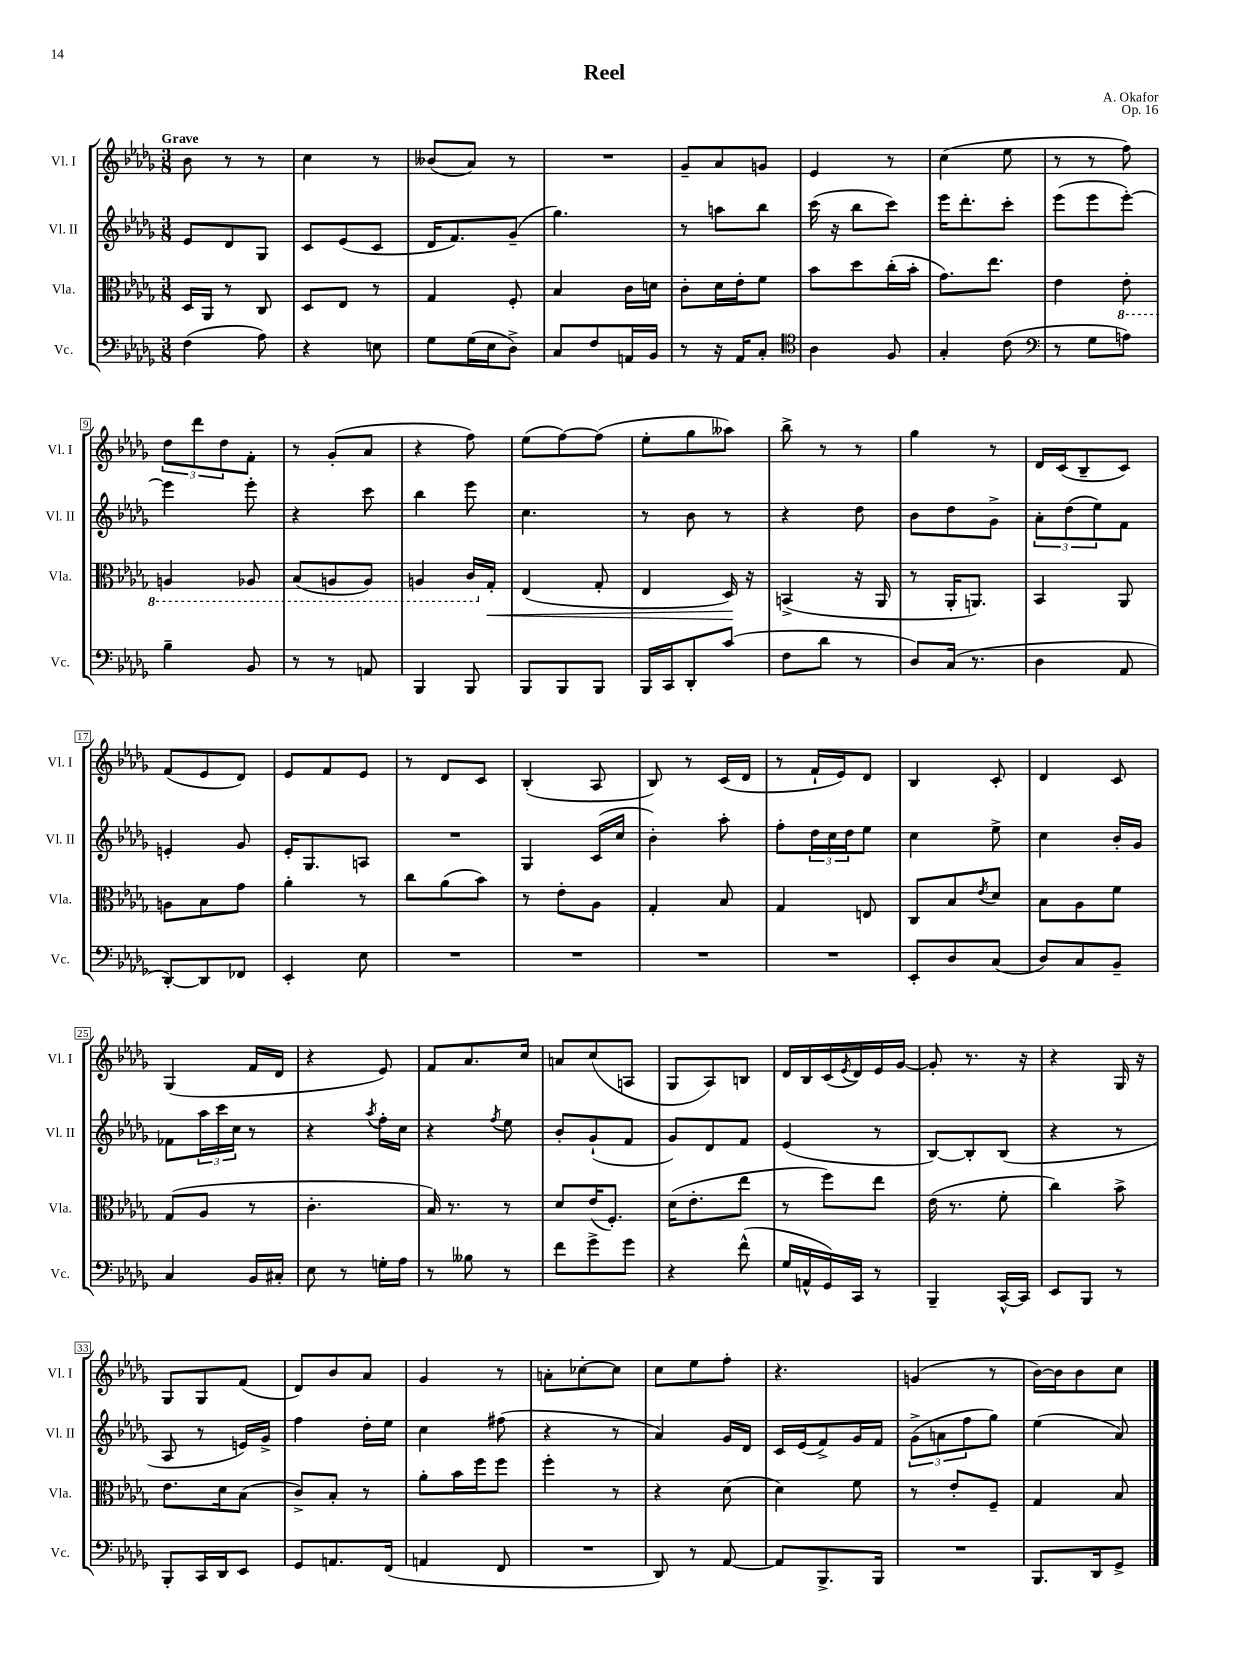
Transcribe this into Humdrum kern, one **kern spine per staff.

**kern	**kern	**kern	**kern
*staff4	*staff3	*staff2	*staff1
*clefF4	*clefC3	*clefG2	*clefG2
*k[b-e-a-d-g-]	*k[b-e-a-d-g-]	*k[b-e-a-d-g-]	*k[b-e-a-d-g-]
*M3/8	*M3/8	*M3/8	*M3/8
(4F\	16D-/LL	8e-/L	8b-\
.	16AA-/JJ	.	.
.	8r	8d-/	8r
8A-\)	8C/	8G-/J	8r
=	=	=	=
4r	8D-/L	8c/L	4cc\
.	8E-/J	(8e-/	.
8E\	8r	8c/J	8r
=	=	=	=
8G-\L	4G-/	16d-/LK	(8b--/L
.	.	8.f/)	.
(16G-\L	.	.	8a-/J)
16E-\J	.	.	.
8D-^\J)	8F'/	(8g-~/J	8r
=	=	=	=
8C/L	4B-/	4.gg-\)	4.r
8F/	.	.	.
16AA/L	16c\LL	.	.
16BB-/JJ	16d\JJ	.	.
=	=	=	=
8r	8c'\L	8r	8g-~/L
16r	16d-\L	8aa\L	8a-/
16AA-/LK	16e-'\J	.	.
8C'/J	8f\J	8bb-\J	8g/J
=	=	=	=
*clefC4	*	*	*
4A-\	8b-\L	(16ccc\	4e-/
.	.	16r	.
.	8dd-\	8bb-\L	.
8F/	(16cc'\L	8ccc\J)	8r
.	16b-'\JJ	.	.
=	=	=	=
4G-'/	8.g-\L)	16eee-\LK	(4cc\
.	.	8.ddd-'\	.
.	8.ee-\J	.	.
(8c\	.	8ccc'\J	8ee-\
=	=	=	=
*clefF4	*	*	*
8r	4e-\	(8eee-\L	8r
8G-\L	.	8eee-\	8r
8A\J)	8E-'\	[8eee-'\J)	8ff\)
=	=	=	=
4B-~\	4AA/	4eee-\]	12dd-\L
.	.	.	12ddd-\
.	.	.	12dd-\
8BB-/	8AA-/	8eee-'\	8f'\J
=	=	=	=
8r	(8BB-/L	4r	8r
8r	8AA/	.	(8g-'/L
8AA/	8AA/J)	8ccc\	8a-/J
=	=	=	=
4BBB-/	4AA/	4bb-\	4r
8BBB-/	16C/LL	8eee-\	8ff\)
.	16G-'/JJ	.	.
=	=	=	=
8BBB-/L	(4E-/	4.cc\	(8ee-\L
8BBB-/	.	.	[8ff\)
8BBB-/J	8G-'/	.	(8ff\]J
=	=	=	=
16BBB-/LL	4E-/	8r	8ee-'\L
16CC/J	.	.	.
8DD-'/	.	8b-\	8gg-\
(8c/J	16D-/)	8r	8aa--\J)
.	16r	.	.
=	=	=	=
8F\L	(4BB^/	4r	8bb-^\
8d-\J	.	.	8r
8r	16r	8dd-\	8r
.	16AA-/	.	.
=	=	=	=
8D-/L)	8r	8b-\L	4gg-\
(16C/Jk	16AA-'/LK	8dd-\	.
8.r	8.AA/J)	.	.
.	.	8g-^\J	8r
=	=	=	=
4D-\	4BB-/	12a-'\L	16d-/LL
.	.	.	(16c/J
.	.	(12dd-\	.
.	.	.	8B-~/
.	.	12ee-\)	.
8AA-/	8AA-/	8f\J	8c/J)
=	=	=	=
[8DD-'/L)	8A\L	4e'/	(8f/L
8DD-/]	8B-\	.	8e-/
8FF-/J	8g-\J	8g-/	8d-/J)
=	=	=	=
4EE-'/	4a-'\	16e-'/LK	8e-/L
.	.	8.G-/	.
.	.	.	8f/
8E-\	8r	8A/J	8e-/J
=	=	=	=
4.r	8cc\L	4.r	8r
.	(8a-\	.	8d-/L
.	8b-\J)	.	8c/J
=	=	=	=
4.r	8r	4G-/	(4B-'/
.	8e-'\L	.	.
.	8A-\J	(16c/LL	8A-/
.	.	16cc/JJ	.
=	=	=	=
4.r	4G-'/	4b-'\)	8B-/)
.	.	.	8r
.	8B-/	8aa-'\	(16c/LL
.	.	.	16d-/JJ
=	=	=	=
4.r	4G-/	8ff'\L	8r
.	.	24dd-\L	16f`/LL
.	.	24cc\	.
.	.	.	16e-/J)
.	.	24dd-\J	.
.	8E/	8ee-\J	8d-/J
=	=	=	=
8EE-'/L	8C/L	4cc\	4B-/
8D-/	8B-/	.	.
.	8qe-/	.	.
(8C/J	8d-/J	8ee-^\	8c'/
=	=	=	=
8D-/L)	8B-\L	4cc\	4d-/
8C/	8A-\	.	.
8BB-~/J	8f\J	16b-'/LL	8c/
.	.	16g-/JJ	.
=	=	=	=
4C/	(8G-/L	8f-\L	(4G-/
.	8A-/J	24aa-\L	.
.	.	24ccc\	.
.	.	24cc\JJ	.
16BB-/LL	8r	8r	16f/LL
16C#'/JJ	.	.	16d-/JJ
=	=	=	=
8E-\	4.c'\	4r	4r
8r	.	.	.
.	.	8qaa-/	.
16G'\LL	.	16ff'\LL	8e-/)
16A-\JJ	.	16cc\JJ	.
=	=	=	=
8r	16B-/)	4r	8f/L
.	8.r	.	.
8B--\	.	.	8.a-/
.	.	8qff/	.
8r	8r	8ee-\	.
.	.	.	16cc/Jk
=	=	=	=
8f\L	8d-/L	8b-'/L	8a/L
8g-^\	(16e-/K	(8g-`/	(8cc/
.	8.F'/J)	.	.
8g-\J	.	8f/J	8A/J
=	=	=	=
4r	(16d-\LK	8g-/L)	8G-/L
.	8.e-'\	.	.
.	.	8d-/	8A-/)
(8f^^\	8ee-\J	8f/J	8B/J
=	=	=	=
16G-/LL	8r	(4e-/	16d-/LL
16AA^^/	.	.	16B-/
16GG-/)	8ff\L)	.	(16c/
.	.	.	8qe-/
16CC/JJ	.	.	16d-/)
8r	8ee-\J	8r	16e-/
.	.	.	[16g-/JJ
=	=	=	=
4BBB-~/	(16e-\	[8B-/L)	8g-'/]
.	8.r	.	.
.	.	8B-'/]	8.r
[16CC^^/LL	8f'\	(8B-/J	.
16CC/]JJ	.	.	16r
=	=	=	=
8EE-/L	4cc\)	4r	4r
8BBB-/J	.	.	.
8r	8b-^\	8r	16G-/
.	.	.	16r
=	=	=	=
8BBB-'/L	8.e-\L	8A-/	8G-/L
16CC/L	.	8r	8G-/
16DD-/J	16d-\k	.	.
8EE-/J	(8B-\J	16e/LL)	(8f/J
.	.	16g-^/JJ	.
=	=	=	=
8GG-/L	8c^/L)	4ff\	8d-/L)
8.AA/	8B-'/J	.	8b-/
.	8r	16dd-'\LL	8a-/J
(16FF/Jk	.	16ee-\JJ	.
=	=	=	=
4AA/	8a-'\L	4cc\	4g-/
.	16b-\L	.	.
.	16ff\J	.	.
8FF/	8ff\J	(8ff#\	8r
=	=	=	=
4.r	4ff'\	4r	8a'\L
.	.	.	[8cc-'\
.	8r	8r	8cc-\]J
=	=	=	=
8DD-/)	4r	4a-/)	8cc\L
8r	.	.	8ee-\
[8AA-/	(8d-\	16g-/LL	8ff'\J
.	.	16d-/JJ	.
=	=	=	=
8AA-/]L	4d-\)	16c/LL	4.r
.	.	(16e-/J	.
8.BBB-^/	.	8f^/)	.
.	8f\	16g-/L	.
16BBB-/Jk	.	16f/JJ	.
=	=	=	=
4.r	8r	(12g-^\L	(4g/
.	.	12a\	.
.	8e-'/L	.	.
.	.	12ff\	.
.	8F~/J	8gg-\J)	8r
=	=	=	=
8.BBB-/L	4G-/	(4ee-\	[16b-\LL)
.	.	.	16b-\]J
.	.	.	8b-\
16DD-/k	.	.	.
8GG-^/J	8B-/	8a-/)	8cc\J
==	==	==	==
*-	*-	*-	*-
